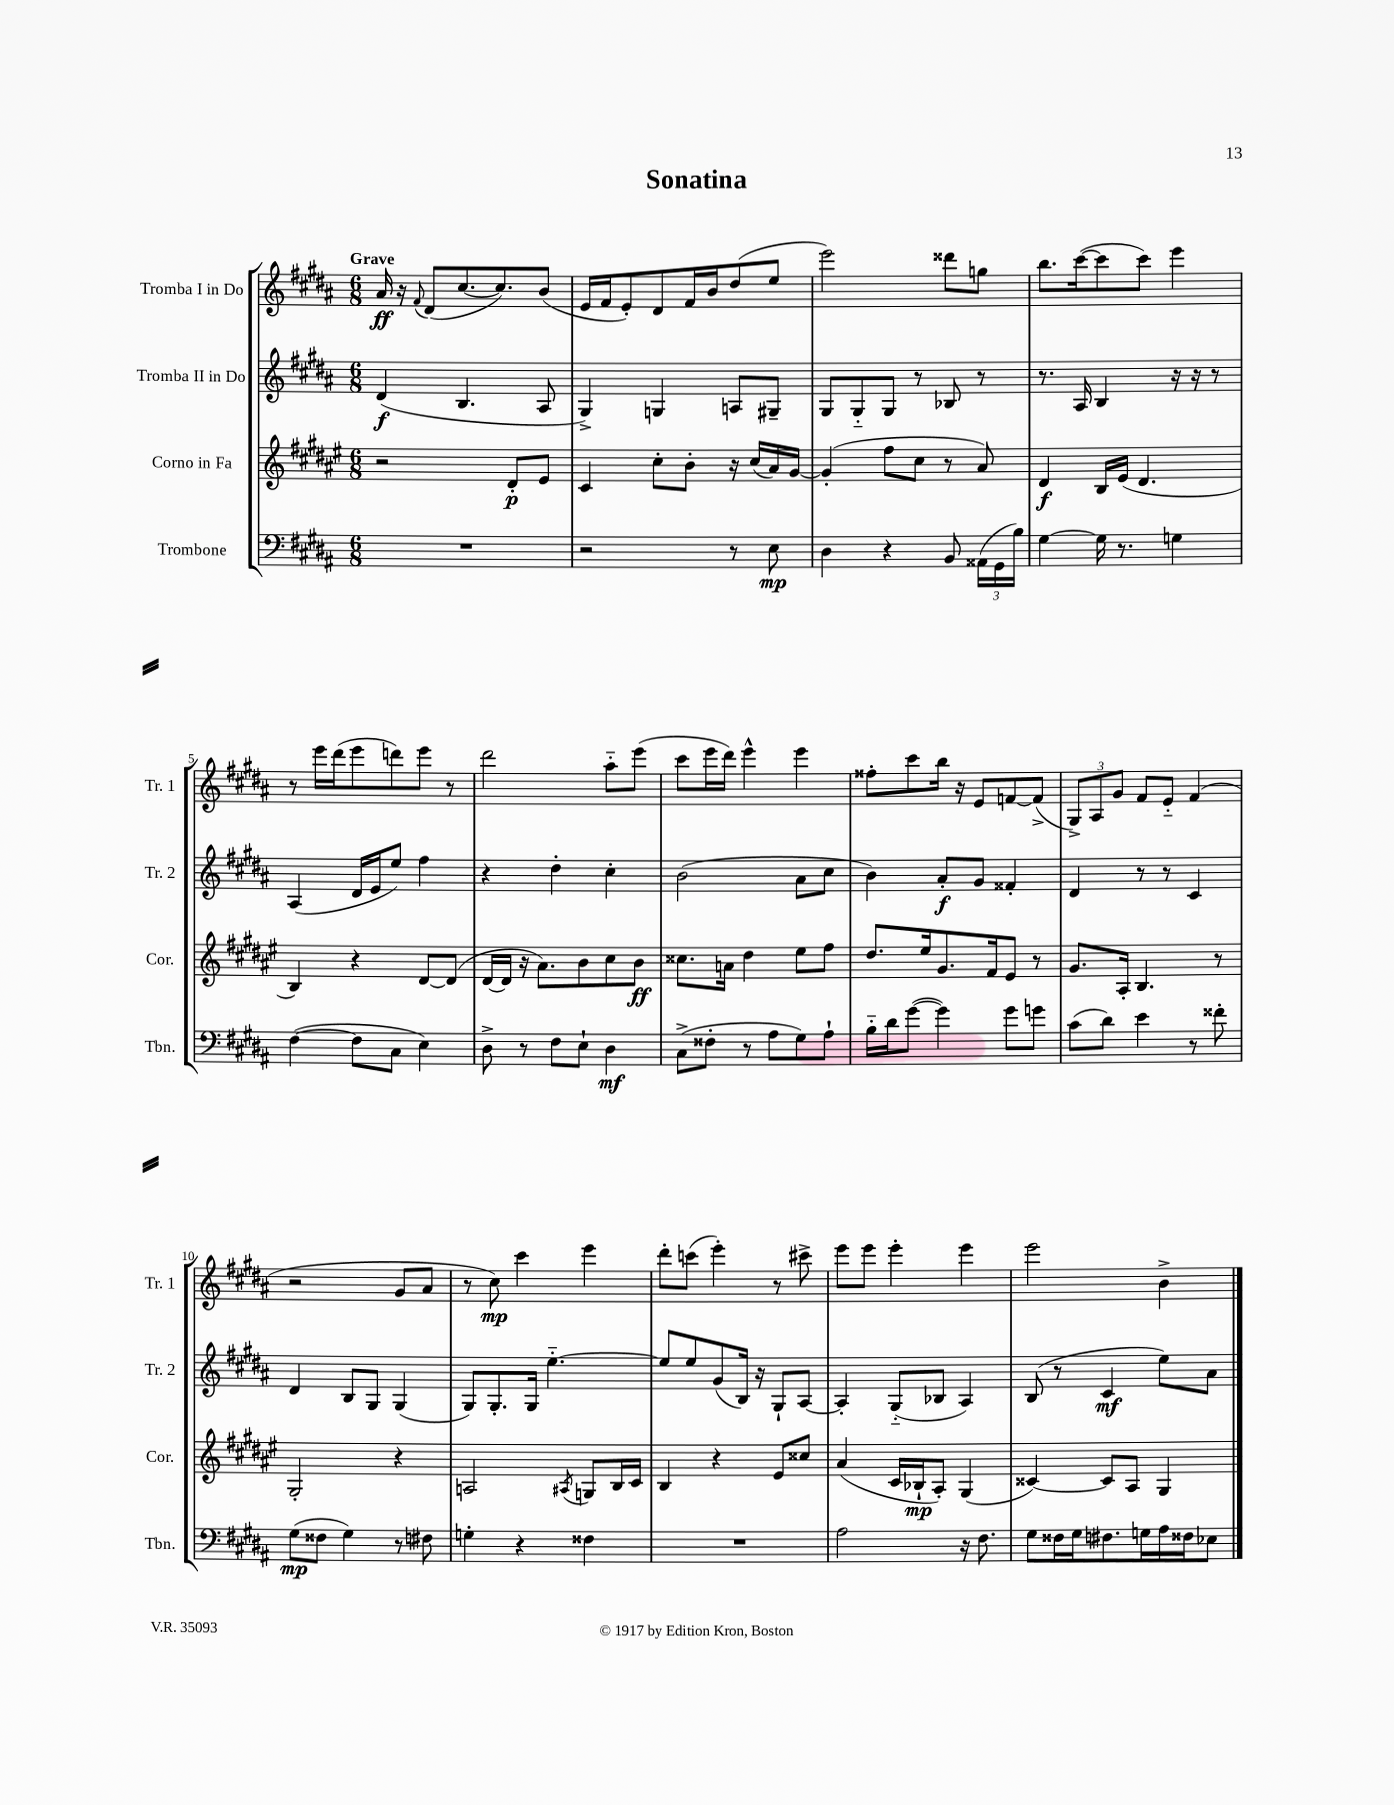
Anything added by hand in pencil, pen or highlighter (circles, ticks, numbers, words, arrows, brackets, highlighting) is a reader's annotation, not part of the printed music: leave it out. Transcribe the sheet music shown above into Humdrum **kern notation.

**kern	**dynam	**kern	**dynam	**kern	**dynam	**kern	**dynam
*part4	*part4	*part3	*part3	*part2	*part2	*part1	*part1
*staff4	*staff4	*staff3	*staff3	*staff2	*staff2	*staff1	*staff1
*I"Trombone	*	*I"Corno in Fa	*	*I"Tromba II in Do	*	*I"Tromba I in Do	*
*I'Tbn.	*	*I'Cor.	*	*I'Tr. 2	*	*I'Tr. 1	*
*clefF4	*	*clefG2	*	*clefG2	*	*clefG2	*
*k[f#c#g#d#a#]	*	*k[f#c#g#d#a#e#]	*	*k[f#c#g#d#a#]	*	*k[f#c#g#d#a#]	*
*M6/8	*	*M6/8	*	*M6/8	*	*M6/8	*
=1	=1	=1	=1	=1	=1	=1	=1
!	!	!	!	!	!	!LO:TX:a:B:t=Grave	!
2.r	.	2r	.	(4d#/	f	16a#/	ff
.	.	.	.	.	.	16r	.
.	.	.	.	.	.	8qqf#/	.
.	.	.	.	.	.	(8d#/L	.
.	.	.	.	4.B/	.	[8.cc#/	.
.	.	.	.	.	.	8.cc#/])	.
.	.	8d#'/L	p	.	.	.	.
.	.	8e#/J	.	8A#/	.	(8b/J	.
=2	=2	=2	=2	=2	=2	=2	=2
2r	.	4c#/	.	4G#^/)	.	16e/LL	.
.	.	.	.	.	.	16f#/J	.
.	.	.	.	.	.	8e'/)	.
.	.	8cc#'\L	.	4Gn/	.	8d#/	.
.	.	8b'\J	.	.	.	16f#/L	.
.	.	.	.	.	.	16b/J	.
8r	.	16r	.	8An/L	.	(8dd#/	.
.	.	(16cc#/LL	.	.	.	.	.
8E\	mp	16a#/)	.	8G#X~/J	.	8ee/J	.
.	.	[16g#/JJ	.	.	.	.	.
=3	=3	=3	=3	=3	=3	=3	=3
4D#\	.	(4g#'/]	.	8G#/L	.	2eee\)	.
.	.	.	.	8G#/	.	.	.
4r	.	8ff#\L	.	8G#/J	.	.	.
.	.	8cc#\J	.	8r	.	.	.
8BB/	.	8r	.	8B-X/	.	8ddd##X\L	.
(24AA##X\LL	.	8a#/)	.	8r	.	8ggn\J	.
24GG#\	.	.	.	.	.	.	.
24B\JJ)	.	.	.	.	.	.	.
=4	=4	=4	=4	=4	=4	=4	=4
[4G#\	.	4d#/	f	8.r	.	8.bb\L	.
.	.	.	.	16A#/	.	([16ccc#\k	.
16G#\]	.	16B/LL	.	4B/	.	8ccc#\]	.
8.r	.	(16e#/JJ	.	.	.	.	.
.	.	4.d#/	.	.	.	8ccc#\J)	.
4Gn\	.	.	.	16r	.	4eee\	.
.	.	.	.	16r	.	.	.
.	.	.	.	8r	.	.	.
!!LO:LB:g=z
=5	=5	=5	=5	=5	=5	=5	=5
([4F#\	.	4B/)	.	(4A#/	.	8r	.
.	.	.	.	.	.	16eee\LL	.
.	.	.	.	.	.	(16ddd#\J	.
8F#\L]	.	4r	.	16d#/LL	.	8eee\	.
.	.	.	.	16e/J	.	.	.
8C#\J	.	.	.	8ee/J)	.	8dddn\)	.
4E\)	.	[8d#/L	.	4ff#\	.	8eee\J	.
.	.	(8d#/J]	.	.	.	8r	.
=6	=6	=6	=6	=6	=6	=6	=6
8D#^\	.	[16d#/LL	.	4r	.	2ddd#\	.
.	.	16d#/JJ]	.	.	.	.	.
8r	.	16r	.	.	.	.	.
.	.	8.a#\L)	.	.	.	.	.
8F#\L	.	.	.	4dd#'\	.	.	.
8E`\J	.	8b\	.	.	.	.	.
4D#\	mf	8cc#\	.	4cc#'\	.	8aa#\L	.
.	.	8b\J	ff	.	.	(8eee\J	.
=7	=7	=7	=7	=7	=7	=7	=7
(8C#^\L	.	8.cc##X\L	.	(2b\	.	8ccc#\L	.
8F##X'\J	.	.	.	.	.	16eee\L	.
.	.	16an\Jk	.	.	.	16ddd#\JJ)	.
8r	.	4dd#\	.	.	.	4eee^^\	.
8A#\L	.	.	.	.	.	.	.
8G#\)	.	8ee#\L	.	8a#\L	.	4eee\	.
8A#`\J	.	8ff#\J	.	8cc#\J	.	.	.
=8	=8	=8	=8	=8	=8	=8	=8
16B\LL	.	8.dd#/L	.	4b\)	.	8ff##X'\L	.
16d#\J	.	.	.	.	.	.	.
([8g#\J	.	.	.	.	.	8ccc#\	.
.	.	16ee#/k	.	.	.	.	.
4g#\])	.	8.g#/	.	8a#'/L	f	16bb\Jk	.
.	.	.	.	.	.	16r	.
.	.	.	.	8g#/J	.	8e/L	.
.	.	16f#/k	.	.	.	.	.
8g#\L	.	8e#/J	.	4f##X'/	.	[8fn/	.
8gn\J	.	8r	.	.	.	(8f^/J]	.
=9	=9	=9	=9	=9	=9	=9	=9
(8c#\L	.	8.g#/L	.	4d#/	.	12G#^/L)	.
.	.	.	.	.	.	12A#/	.
8d#\J)	.	.	.	.	.	.	.
.	.	.	.	.	.	12g#/J	.
.	.	16A#'/Jk	.	.	.	.	.
4e\	.	4.B/	.	8r	.	8f#/L	.
.	.	.	.	8r	.	8e/J	.
8r	.	.	.	4c#/	.	(4f#/	.
8f##X'\	.	8r	.	.	.	.	.
!!LO:LB:g=z
=10	=10	=10	=10	=10	=10	=10	=10
(8G#\L	mp	2G#'/	.	4d#/	.	2r	.
8F##X\J	.	.	.	.	.	.	.
4G#\)	.	.	.	8B/L	.	.	.
.	.	.	.	8G#/J	.	.	.
8r	.	4r	.	(4G#/	.	8g#/L	.
8F#X\	.	.	.	.	.	8a#/J	.
=11	=11	=11	=11	=11	=11	=11	=11
4Gn'\	.	2An/	.	8G#/L)	.	8r	.
.	.	.	.	8.G#'/	.	8cc#\)	mp
4r	.	.	.	.	.	4ccc#\	.
.	.	.	.	16G#/Jk	.	.	.
.	.	.	.	[4.ee\	.	.	.
.	.	8qA#X/	.	.	.	.	.
4F##X\	.	8Gn/L	.	.	.	4eee\	.
.	.	16B/L	.	.	.	.	.
.	.	16c#/JJ	.	.	.	.	.
=12	=12	=12	=12	=12	=12	=12	=12
2.r	.	4B/	.	8ee/L]	.	8ddd#'\L	.
.	.	.	.	8ee/	.	(8cccn\J	.
.	.	4r	.	(8g#/	.	4eee'\)	.
.	.	.	.	16B/Jk)	.	.	.
.	.	.	.	16r	.	.	.
.	.	8e#/L	.	8G#`/L	.	8r	.
.	.	8cc##X/J	.	[8A#/J	.	8ccc#X^\	.
=13	=13	=13	=13	=13	=13	=13	=13
2A#\	.	(4a#/	.	4A#'/]	.	8eee\L	.
.	.	.	.	.	.	8eee\J	.
.	.	16c#/LL	.	(8G#/L	.	4eee'\	.
.	.	16B-X`/J	mp	.	.	.	.
.	.	8A#'/J)	.	8B-X/J	.	.	.
16r	.	(4G#/	.	4A#/)	.	4eee\	.
8.F#\	.	.	.	.	.	.	.
=14	=14	=14	=14	=14	=14	=14	=14
8G#\L	.	[4c##X/)	.	(8B/	.	2eee\	.
16F##X\L	.	.	.	8r	.	.	.
16G#\J	.	.	.	.	.	.	.
8.F#X\	.	8c##/L]	.	4c#/	mf	.	.
.	.	8A#/J	.	.	.	.	.
16Gn\L	.	.	.	.	.	.	.
16A#\	.	4G#/	.	8ee\L)	.	4b^\	.
16F##X\J	.	.	.	.	.	.	.
8E-X\J	.	.	.	8a#\J	.	.	.
==	==	==	==	==	==	==	==
*-	*-	*-	*-	*-	*-	*-	*-
